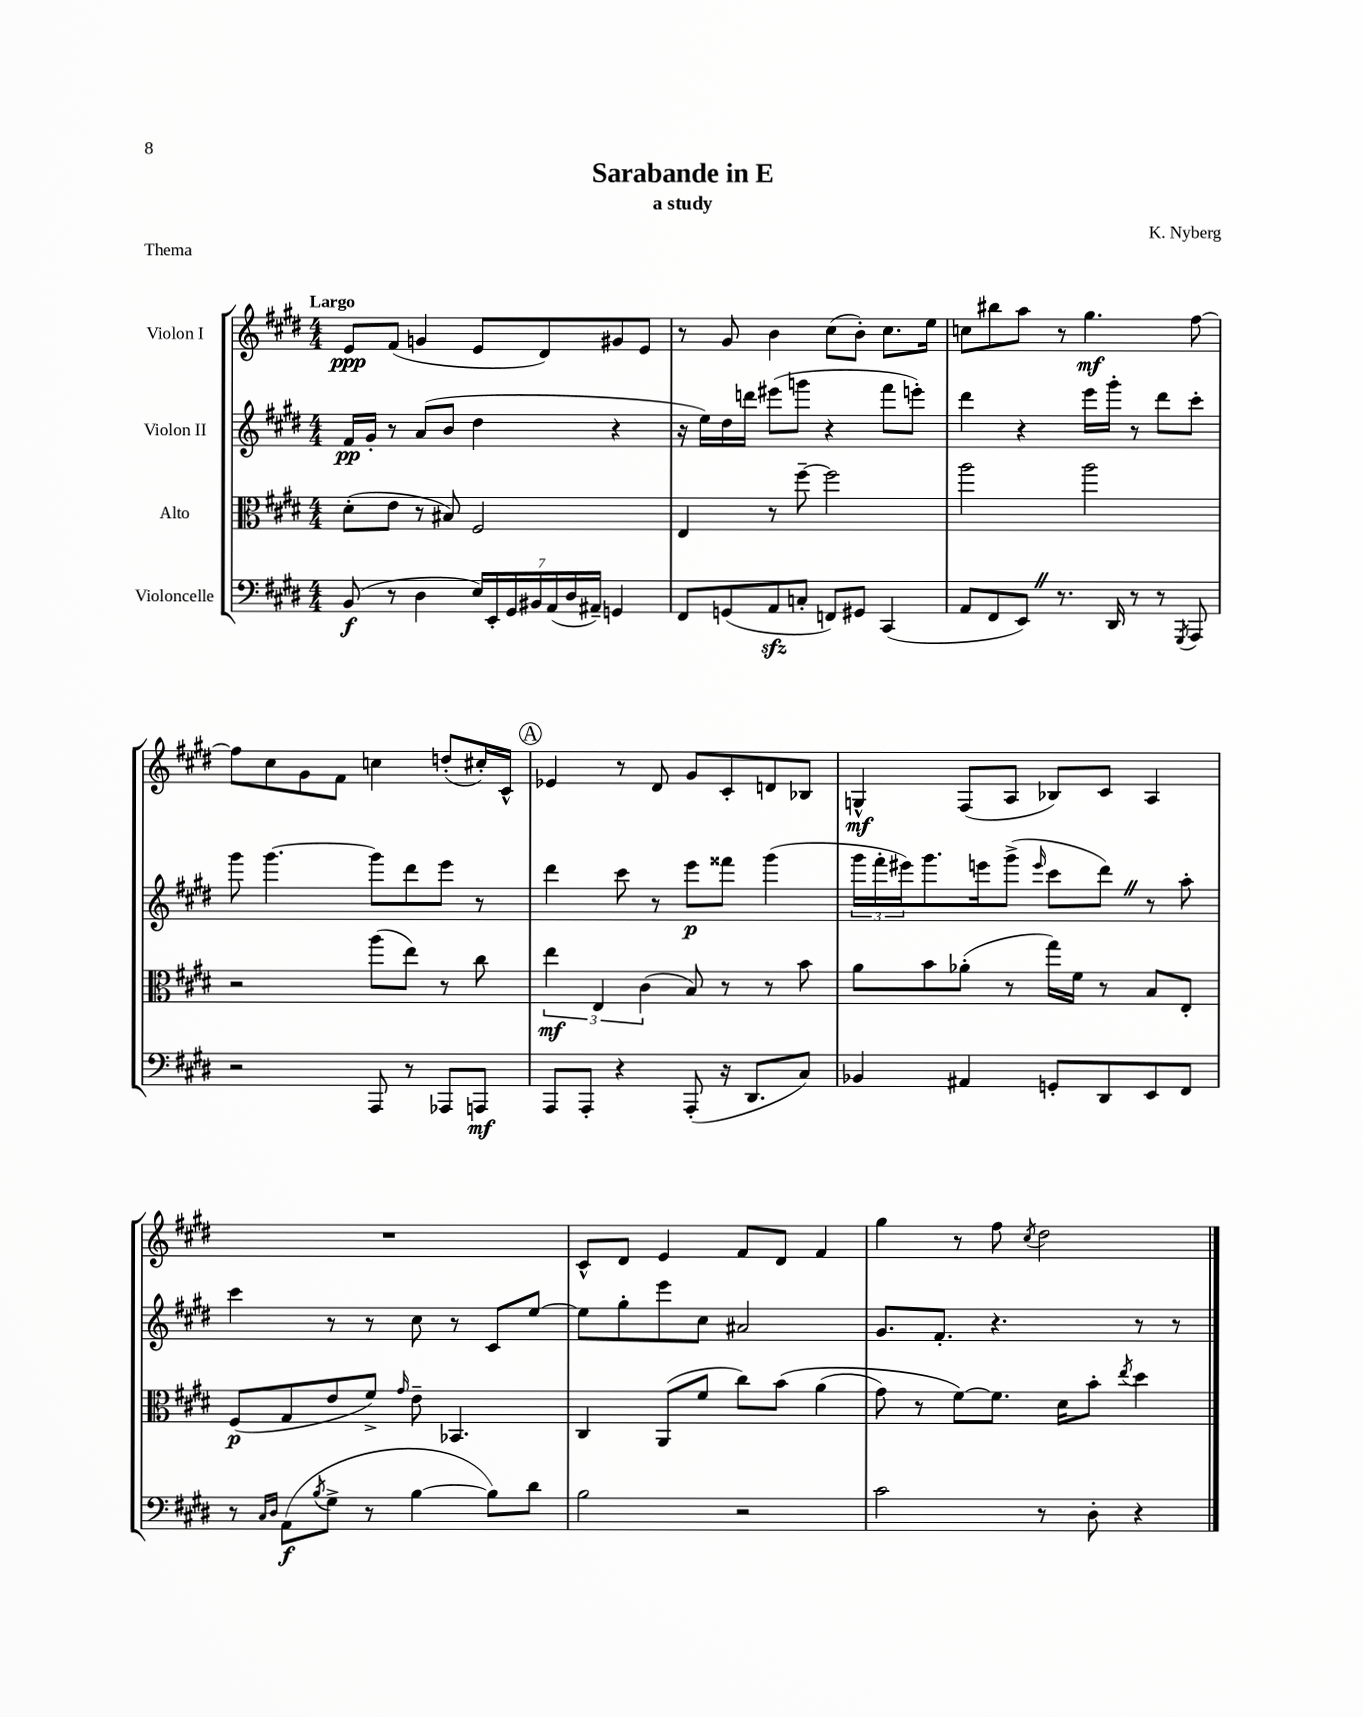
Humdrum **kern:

**kern	**kern	**kern	**kern
*staff4	*staff3	*staff2	*staff1
*clefF4	*clefC3	*clefG2	*clefG2
*k[f#c#g#d#]	*k[f#c#g#d#]	*k[f#c#g#d#]	*k[f#c#g#d#]
*M4/4	*M4/4	*M4/4	*M4/4
(8BB/	(8d#'\L	16f#/LL	8e/L
.	.	16g#'/JJ	.
8r	8e\J	8r	(8f#/J
4D#\	8r	(8a/L	4g/
.	8B#/)	8b/J	.
28E/LL)	2F#/	4dd#\	8e/L
28EE'/	.	.	.
28GG#/	.	.	.
28BB#/	.	.	.
.	.	.	8d#/)
(28AA/	.	.	.
28D#/	.	.	.
28AA#~/JJ)	.	.	.
4GG/	.	4r	8g#/
.	.	.	8e/J
=	=	=	=
8FF#/L	4E/	16r	8r
.	.	16ee\LL)	.
(8GG/	.	16dd#\	8g#/
.	.	16ddd\JJ	.
8AA/	8r	(8eee#\L	4b\
8C'/J	[8ff#~\	8ggg\J	.
8FF/L)	2ff#\]	4r	(8cc#\L
8GG#/J	.	.	8b'\J)
(4CC#/	.	8fff#\L	8.cc#\L
.	.	8eee'\J)	.
.	.	.	16ee\Jk
=	=	=	=
8AA/L	2aa\	4ddd#\	8cc\L
8FF#/	.	.	8bb#\
8EE/J)	.	4r	8aa\J
8.r	.	.	8r
.	2aa\	16eee\LL	4.gg#\
16DD#/	.	16ggg#'\JJ	.
8r	.	8r	.
8r	.	8ddd#\L	.
8qGGG#/	.	.	.
8AAA/	.	8ccc#'\J	[8ff#\
=	=	=	=
2r	2r	8ggg#\	8ff#\]L
.	.	[4.ggg#\	8cc#\
.	.	.	8g#\
.	.	.	8f#\J
8AAA/	(8aa\L	8ggg#\]L	4cc\
8r	8ee\J)	8ddd#\	.
8AAA-/L	8r	8eee\J	(8dd'/L
8AAA/J	8cc#\	8r	16cc#'/L)
.	.	.	16c#^^/JJ
=	=	=	=
8AAA/L	6ee\	4ddd#\	4e-/
8AAA'/J	.	.	.
.	6E/	.	.
4r	.	8ccc#\	8r
.	(6c#\	.	.
.	.	8r	8d#/
(8AAA'/	8B/)	8eee\L	8g#/L
16r	8r	8fff##\J	8c#'/
8.DD#/L	.	.	.
.	8r	(4ggg#\	8d/
8C#/J)	8b\	.	8B-/J
=	=	=	=
4BB-/	8a\L	24ggg#\LL	4G^^/
.	.	24fff#'\	.
.	.	24eee#\J)	.
.	8b\	8.ggg#\	.
4AA#/	(8a-'\J	.	(8F#/L
.	.	16eee\k	.
.	8r	(8ggg#^\J	8A/J
.	.	16qqeee/	.
8GG'/L	16gg#\LL)	8ccc#\L	8B-/L)
.	16f#\JJ	.	.
8DD#/	8r	8ddd#\J)	8c#/J
8EE/	8B/L	8r	4A/
8FF#/J	8E'/J	8aa'\	.
=	=	=	=
8r	(8F#/L	4ccc#\	1r
16qqC#/LL	.	.	.
16qqD#/JJ	.	.	.
(8AA\L	8G#/	.	.
8qB/	.	.	.
8G#^\J	8e/	8r	.
8r	8f#^/J)	8r	.
.	16qqg#/	.	.
[4B\	8e~\	8cc#\	.
.	4.BB-/	8r	.
8B\]L)	.	8c#/L	.
8d#\J	.	[8ee/J	.
=	=	=	=
2B\	4C#/	8ee\]L	8c#^^/L
.	.	8gg#'\	8d#/J
.	(8AA/L	8eee\	4e/
.	8f#/J	8cc#\J	.
2r	8cc#\L)	2a#/	8f#/L
.	&(8b\J	.	8d#/J
.	(4a\	.	4f#/
=	=	=	=
2c#\	8g#\)	8.g#/L	4gg#\
.	8r	.	.
.	.	8.f#'/J	.
.	[8f#\L&)	.	8r
.	8.f#\]J	4.r	8ff#\
.	.	.	8qcc#/
8r	.	.	2dd#\
.	16d#\LK	.	.
8D#'\	8b'\J	.	.
.	8qee/	.	.
4r	4dd#\	8r	.
.	.	8r	.
==	==	==	==
*-	*-	*-	*-
